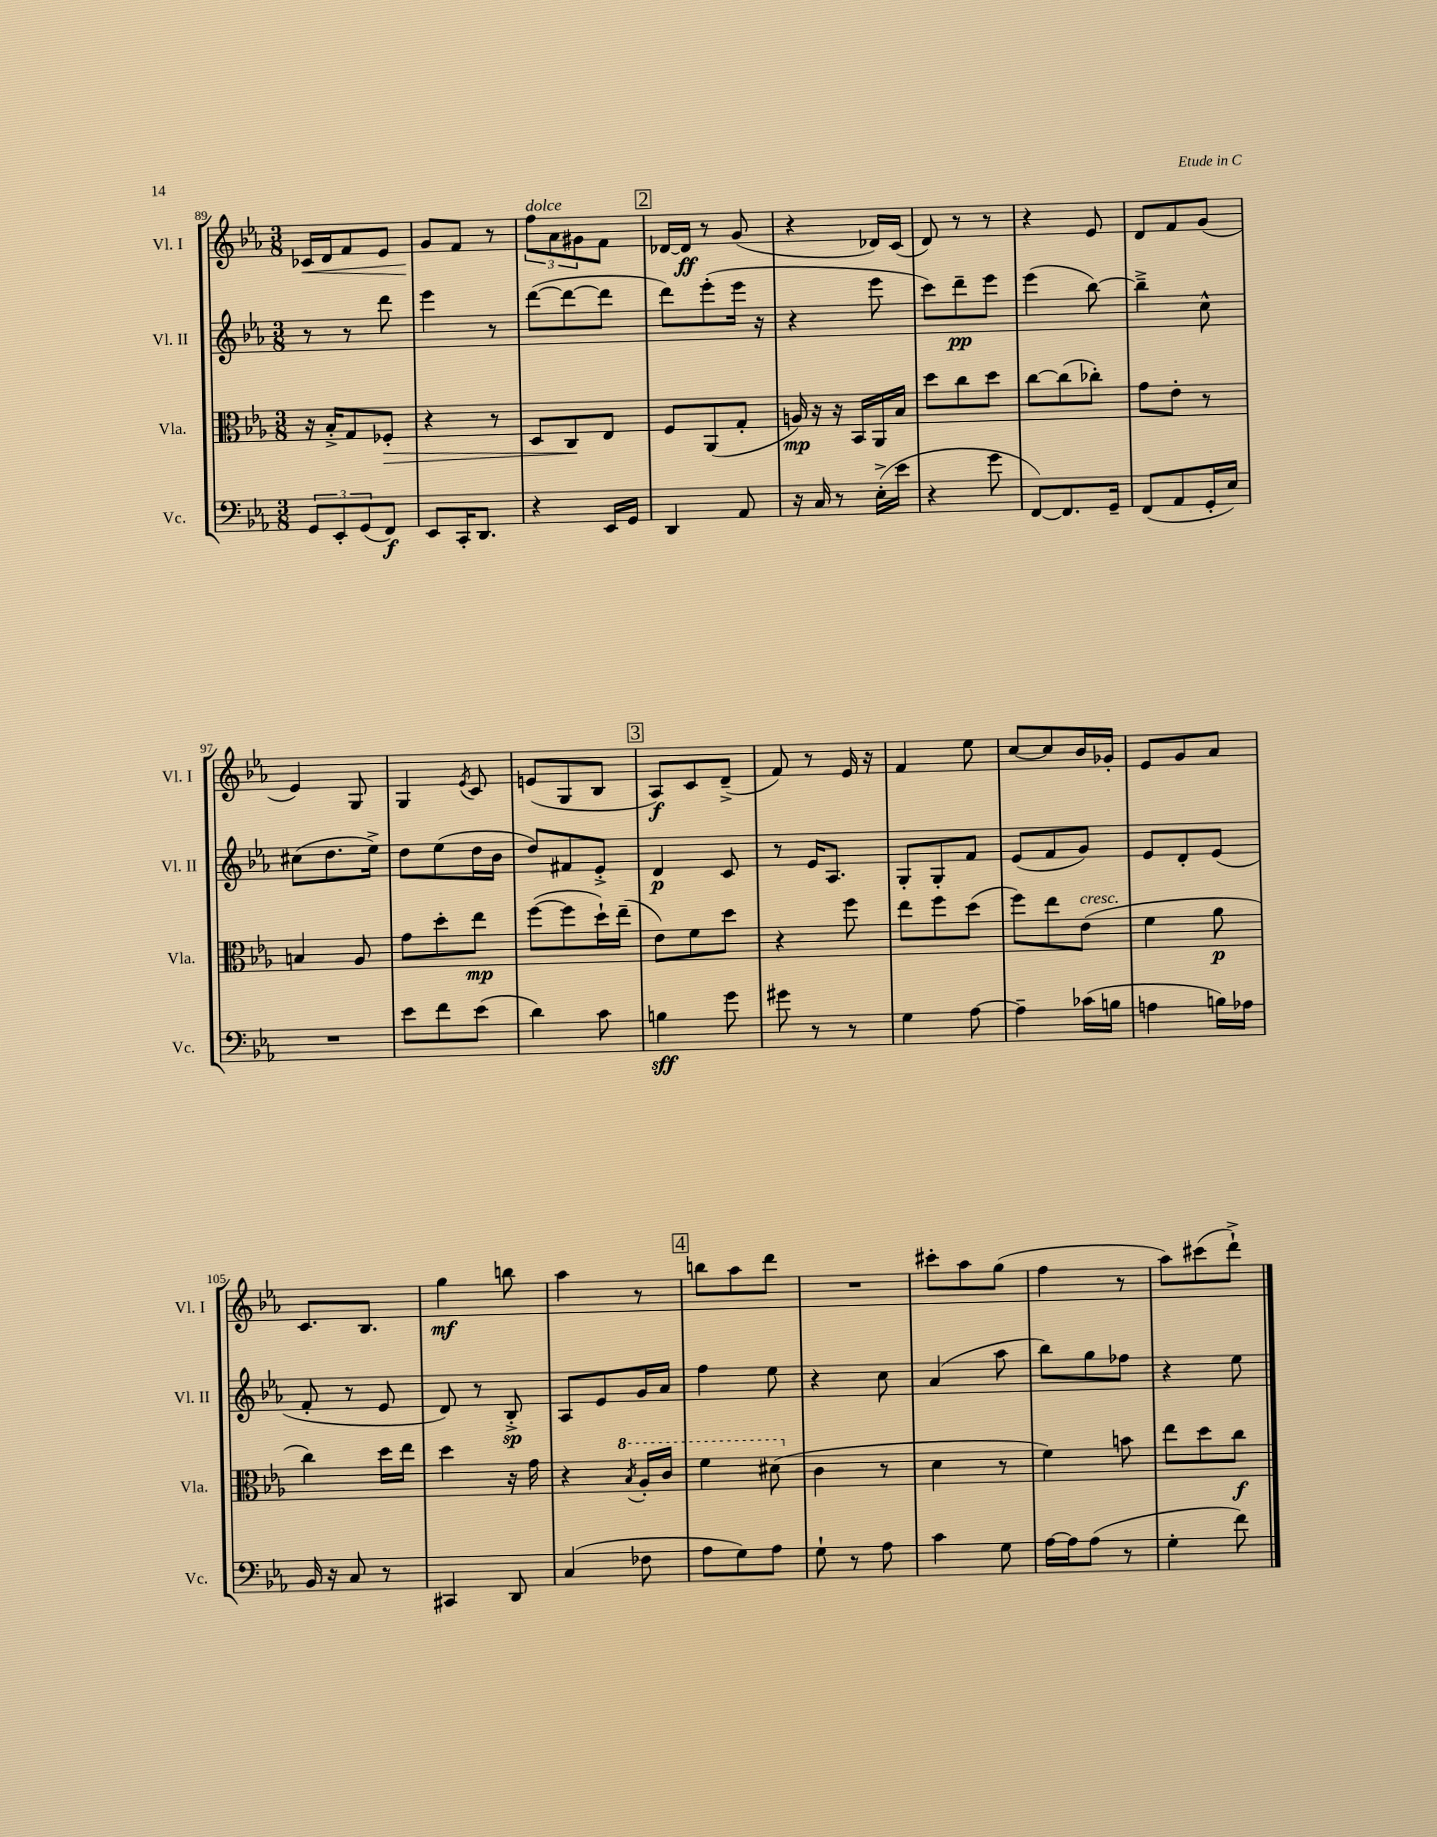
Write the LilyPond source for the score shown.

<<
\new StaffGroup <<
\new Staff = "s0" \with { instrumentName = "Vl. I" shortInstrumentName = "Vl. I" } {
    \clef treble \key ees \major \numericTimeSignature \time 3/8
    ces'16\< d'16 f'8 ees'8 |
    g'8\! f'8 r8 |
    \tuplet 3/2 { f''8^\markup { \italic "dolce" } aes'8 gis'8 } f'8 |
    \mark \markup { \box "2" } des'16~ des'16\ff r8 g'8( |
    r4 des'16) c'16( |
    d'8) r8 r8 |
    r4 ees'8 |
    d'8 f'8 g'8( |
    ees'4) g8 |
    g4 \acciaccatura { ees'8 } c'8 |
    e'8( g8 bes8 |
    \mark \markup { \box "3" } aes8\f) c'8 d'8--->( |
    f'8) r8 ees'16 r16 |
    f'4 ees''8 |
    c''8~ c''8 bes'16 ges'16-. |
    ees'8 g'8 aes'8 |
    c'8. bes8. |
    g''4\mf b''8 |
    aes''4 r8 |
    \mark \markup { \box "4" } b''8 aes''8 d'''8 |
    R4. |
    cis'''8-. aes''8 g''8( |
    f''4 r8 |
    aes''8) cis'''8( d'''8-!->) \bar "|." |
}
\new Staff = "s1" \with { instrumentName = "Vl. II" shortInstrumentName = "Vl. II" } {
    \clef treble \key ees \major \numericTimeSignature \time 3/8
    r8 r8 d'''8 |
    ees'''4 r8 |
    d'''8~( d'''8~ d'''8 |
    \mark \markup { \box "2" } d'''8) ees'''8-.( ees'''16 r16 |
    r4 ees'''8 |
    c'''8) d'''8--\pp ees'''8 |
    ees'''4( bes''8~) |
    bes''4---> c''8-^ |
    cis''8( d''8. ees''16->) |
    d''8 ees''8( d''16 bes'16 |
    d''8) fis'8 ees'8-.-> |
    \mark \markup { \box "3" } d'4\p c'8 |
    r8 ees'16 aes8. |
    g8-. g8-. f'8 |
    ees'8( f'8 g'8) |
    ees'8 d'8-. ees'8( |
    f'8-. r8 ees'8 |
    d'8) r8 bes8-.->\sp |
    aes8 ees'8 g'16 aes'16 |
    \mark \markup { \box "4" } f''4 ees''8 |
    r4 c''8 |
    aes'4( aes''8 |
    bes''8) g''8 fes''8 |
    r4 ees''8 \bar "|." |
}
\new Staff = "s2" \with { instrumentName = "Vla." shortInstrumentName = "Vla." } {
    \clef alto \key ees \major \numericTimeSignature \time 3/8
    r16 bes16-.-> g8 fes8-.\> |
    r4 r8 |
    d8 c8\! ees8 |
    \mark \markup { \box "2" } f8 aes,8( g8-. |
    a16\mp) r16 r16 bes,16 aes,16 bes16 |
    d''8 c''8 d''8 |
    c''8~ c''8( ces''8-.) |
    g'8 ees'8-. r8 |
    b4 aes8 |
    g'8 d''8-. ees''8\mp |
    f''8~( f''8 d''16-!) ees''16--( |
    \mark \markup { \box "3" } ees'8) f'8 d''8 |
    r4 f''8 |
    ees''8 f''8 d''8( |
    f''8) ees''8 ees'8^\markup { \italic "cresc." }( |
    f'4 aes'8\p |
    c''4) d''16 ees''16 |
    d''4 r16 g'16 |
    r4 \ottava #1 \acciaccatura { bes'8 } aes'16-. c''16 |
    \mark \markup { \box "4" } f''4 dis''8( \ottava #0 |
    c'4 r8 |
    d'4 r8 |
    f'4) b'8 |
    ees''8 d''8 c''8\f \bar "|." |
}
\new Staff = "s3" \with { instrumentName = "Vc." shortInstrumentName = "Vc." } {
    \clef bass \key ees \major \numericTimeSignature \time 3/8
    \tuplet 3/2 { g,8 ees,8-. g,8( } f,8\f) |
    ees,8 c,16-. d,8. |
    r4 ees,16 g,16 |
    \mark \markup { \box "2" } d,4 aes,8 |
    r16 c16 r8 ees16-.->( ees'16 |
    r4 g'8 |
    f,8~) f,8. g,16-- |
    f,8( aes,8 g,16-. ees16) |
    R4. |
    ees'8 f'8 ees'8( |
    d'4) c'8 |
    \mark \markup { \box "3" } b4\sff g'8 |
    gis'8 r8 r8 |
    g4 aes8~ |
    aes4-- ces'16( b16 |
    a4 b16) aes16 |
    bes,16 r16 c8 r8 |
    cis,4 d,8 |
    c4( fes8 |
    \mark \markup { \box "4" } aes8 g8) aes8 |
    g8-! r8 aes8 |
    c'4 g8 |
    aes16~ aes16 aes8( r8 |
    g4-. f'8) \bar "|." |
}
>>
>>
\layout { \context { \Score currentBarNumber = #89 } }
